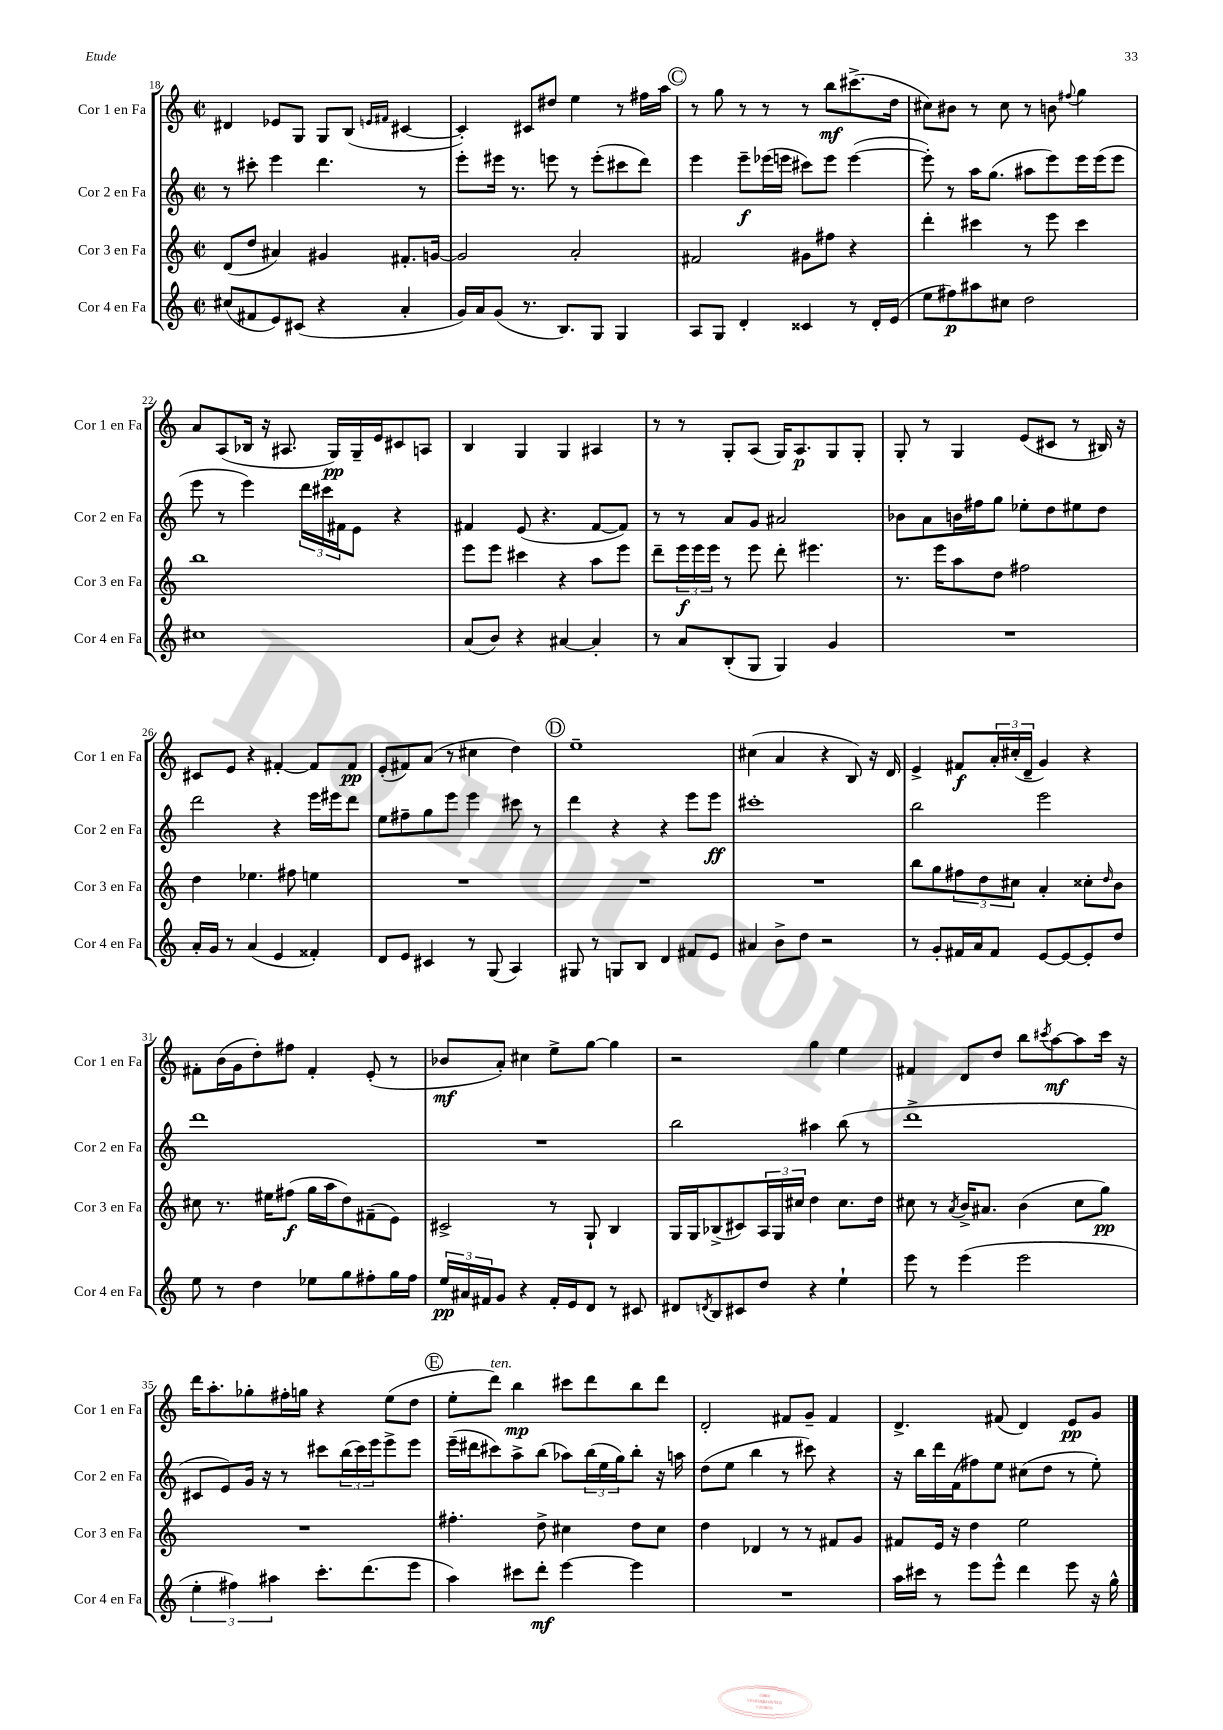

**kern	**kern	**kern	**kern
*staff4	*staff3	*staff2	*staff1
*clefG2	*clefG2	*clefG2	*clefG2
*k[]	*k[]	*k[]	*k[]
*M2/2	*M2/2	*M2/2	*M2/2
*met(c|)	*met(c|)	*met(c|)	*met(c|)
(8cc#	(8d	8r	4d#
8f#	8dd	8ccc#'	.
8e)	4a#)	4eee	8e-
(8c#	.	.	8G
4r	4g#	4.ddd	8G
.	.	.	(8B
.	.	.	16qqe
.	.	.	16qqf#
4a'	8.f#'	.	[4c#
.	.	8r	.
.	[16g	.	.
=	=	=	=
16g)	2g]	8eee'	4c#'])
16a	.	.	.
(8g	.	16eee#	.
.	.	8.r	.
8.r	.	.	8c#
.	.	8eee	8dd#
8.B)	.	.	.
.	2a'	8r	4ee
8G	.	(8eee'	.
4G	.	8ccc#	8r
.	.	8ddd)	16ff#
.	.	.	16aa
=	=	=	=
8A	2f#	4eee	8r
8G	.	.	8gg
4d'	.	8eee~	8r
.	.	(16eee-	8r
.	.	16eee	.
4c##	8g#	8ccc#)	8r
.	8ff#	8eee	8bb
8r	4r	([4eee	(8.ccc#^
16d'	.	.	.
(16e	.	.	16dd
=	=	=	=
8ee	4ddd'	8eee'])	8cc#)
8ff#)	.	8r	8b#
8aa#	4ccc#	16aa	8r
.	.	(8.gg	.
8cc#	.	.	8cc#
2dd	8r	8aa#	8r
.	8eee	8eee)	8b
.	.	.	8qqff#
.	4ccc#	16eee	4gg
.	.	(16eee	.
.	.	8eee	.
=	=	=	=
1cc#	1bb	8eee	8a
.	.	8r	(8A
.	.	4eee)	16B-
.	.	.	16r
.	.	.	8.A#
.	.	24ddd	.
.	.	24ccc#	.
.	.	.	16G)
.	.	24f#	.
.	.	8e	16G~
.	.	.	16e
.	.	4r	8c#
.	.	.	8A
=	=	=	=
(8a	8eee	4f#	4B
8b)	8eee	.	.
4r	4ccc#	(8e	4G
.	.	4.r	.
[4a#	4r	.	4G
4a#']	8aa	[8f#	4A#
.	8eee	8f#])	.
=	=	=	=
8r	8ddd~	8r	8r
8a	24eee	8r	8r
.	24eee	.	.
.	24eee	.	.
(8B'	8r	8a	8G'
8G	8eee	8g	(8A
4G)	8ddd'	2a#	16G)
.	.	.	8.A
.	4.eee#	.	.
4g	.	.	8G
.	.	.	8G'
=	=	=	=
1r	8.r	8b-	8G'
.	.	8a	8r
.	16eee	.	.
.	8aa	16b	4G
.	.	16ff#	.
.	8dd	8gg	.
.	2ff#	8ee-'	(8e
.	.	8dd	8c#
.	.	8ee#	8r
.	.	8dd	16B#)
.	.	.	16r
=	=	=	=
16a'	4dd	2ddd	8c#
16g	.	.	.
8r	.	.	8e
(4a	4.ee-	.	4r
4e	.	4r	[4f#'
.	8ff#	.	.
4f##')	4ee	16eee	8f#]
.	.	16eee#	.
.	.	8ddd	8f#
=	=	=	=
8d	1r	8ee	(8e'
8e	.	8ff#~	8f#)
4c#	.	8gg	(8a
.	.	8eee	8r
8r	.	4eee	4cc#
(8G	.	.	.
4A)	.	8ccc#	4dd)
.	.	8r	.
=	=	=	=
8G#	1r	4ddd	1ee~
8r	.	.	.
8G	.	4r	.
8B	.	.	.
4d	.	4r	.
8f#	.	8eee	.
8e	.	8eee	.
=	=	=	=
4a#	1r	1ccc#'	(4cc#
8b^	.	.	4a
8dd	.	.	.
2r	.	.	4r
.	.	.	8B)
.	.	.	16r
.	.	.	16d
=	=	=	=
8r	8bb	2bb	4e^
8g'	8gg	.	.
16f#	12ff#	.	8f#
16a	.	.	.
.	12dd	.	.
8f#	.	.	24a'
.	12cc#	.	(24cc#'
.	.	.	24d~
[8e	4a'	2eee	4g)
8e_	.	.	.
8e']	8cc##'	.	4r
.	16qqdd	.	.
8dd	8b	.	.
=	=	=	=
8ee	8cc#	1ddd	8f#'
8r	8.r	.	(16b
.	.	.	16g
4dd	.	.	8dd')
.	16ee#	.	.
.	(8ff#	.	8ff#
8ee-	16gg	.	4f#'
.	16aa	.	.
8gg	8dd)	.	.
8ff#'	(8f#~	.	(8e'
16gg	8e)	.	8r
16ff#	.	.	.
=	=	=	=
24ee	2c#^	1r	8b-
24a#	.	.	.
24f#	.	.	.
8g	.	.	8a')
4r	.	.	4cc#
16f#'	8r	.	8ee^
16e	.	.	.
8d	8G`	.	[8gg
8r	4B	.	4gg]
8c#	.	.	.
=	=	=	=
8d#	16G	2bb	2r
.	16G	.	.
8qd	.	.	.
8B	(8B-^	.	.
8c#	8c#)	.	.
8dd	24A	.	.
.	24G	.	.
.	24cc#	.	.
4r	4dd	4aa#	4gg
4ee`	8.cc#	(8bb	4ee
.	.	8r	.
.	16dd	.	.
=	=	=	=
8eee	8cc#	1ddd^	4f#
8r	8r	.	.
.	8qa	.	.
(4eee	16b^	.	8d
.	8.a#	.	.
.	.	.	8dd
2eee	(4b	.	8bb
.	.	.	8qccc#
.	.	.	[8aa
.	8cc#	.	8aa]
.	8gg)	.	16ccc#
.	.	.	16r
=	=	=	=
6ee'	1r	8c#	16ddd
.	.	.	8.aa'
.	.	8e)	.
6ff#)	.	.	.
.	.	16g	8gg-'
.	.	16r	.
6aa#	.	.	.
.	.	8r	16ff#'
.	.	.	16gg
8.ccc'	.	8ccc#	4r
.	.	(24bb	.
.	.	24ccc#)	.
(8.ddd	.	.	.
.	.	24eee	.
.	.	8eee^	(8ee
8eee	.	8eee	8dd
=	=	=	=
4aa)	4.ff#'	(16eee~	8ee'
.	.	16ddd#	.
.	.	8ccc#)	8ddd)
8ccc#	.	8aa^	4bb
8ddd'	8dd^	(8bb	.
[4eee	4cc#	8aa-)	8ccc#
.	.	(24bb	8ddd
.	.	24ee	.
.	.	24gg)	.
4eee]	8dd	8bb'	8bb
.	8cc#	16r	8ddd
.	.	16aa	.
=	=	=	=
1r	4dd	(8dd	2d'
.	.	8ee	.
.	4d-	4bb	.
.	8r	8r	8f#
.	8r	8ccc#)	8g~
.	8f#	4r	4f#
.	8g	.	.
=	=	=	=
16aa	8f#	16r	4.d^
16ccc#	.	16bb	.
8r	16e	16ddd	.
.	16r	(16f	.
8eee	4dd	8ff#)	.
8eee^^	.	8ee	(8f#
4ddd	2ee	(8cc#	4d)
.	.	8dd	.
8eee	.	8r	8e
16r	.	8ee')	8g
16gg^^	.	.	.
==	==	==	==
*-	*-	*-	*-
